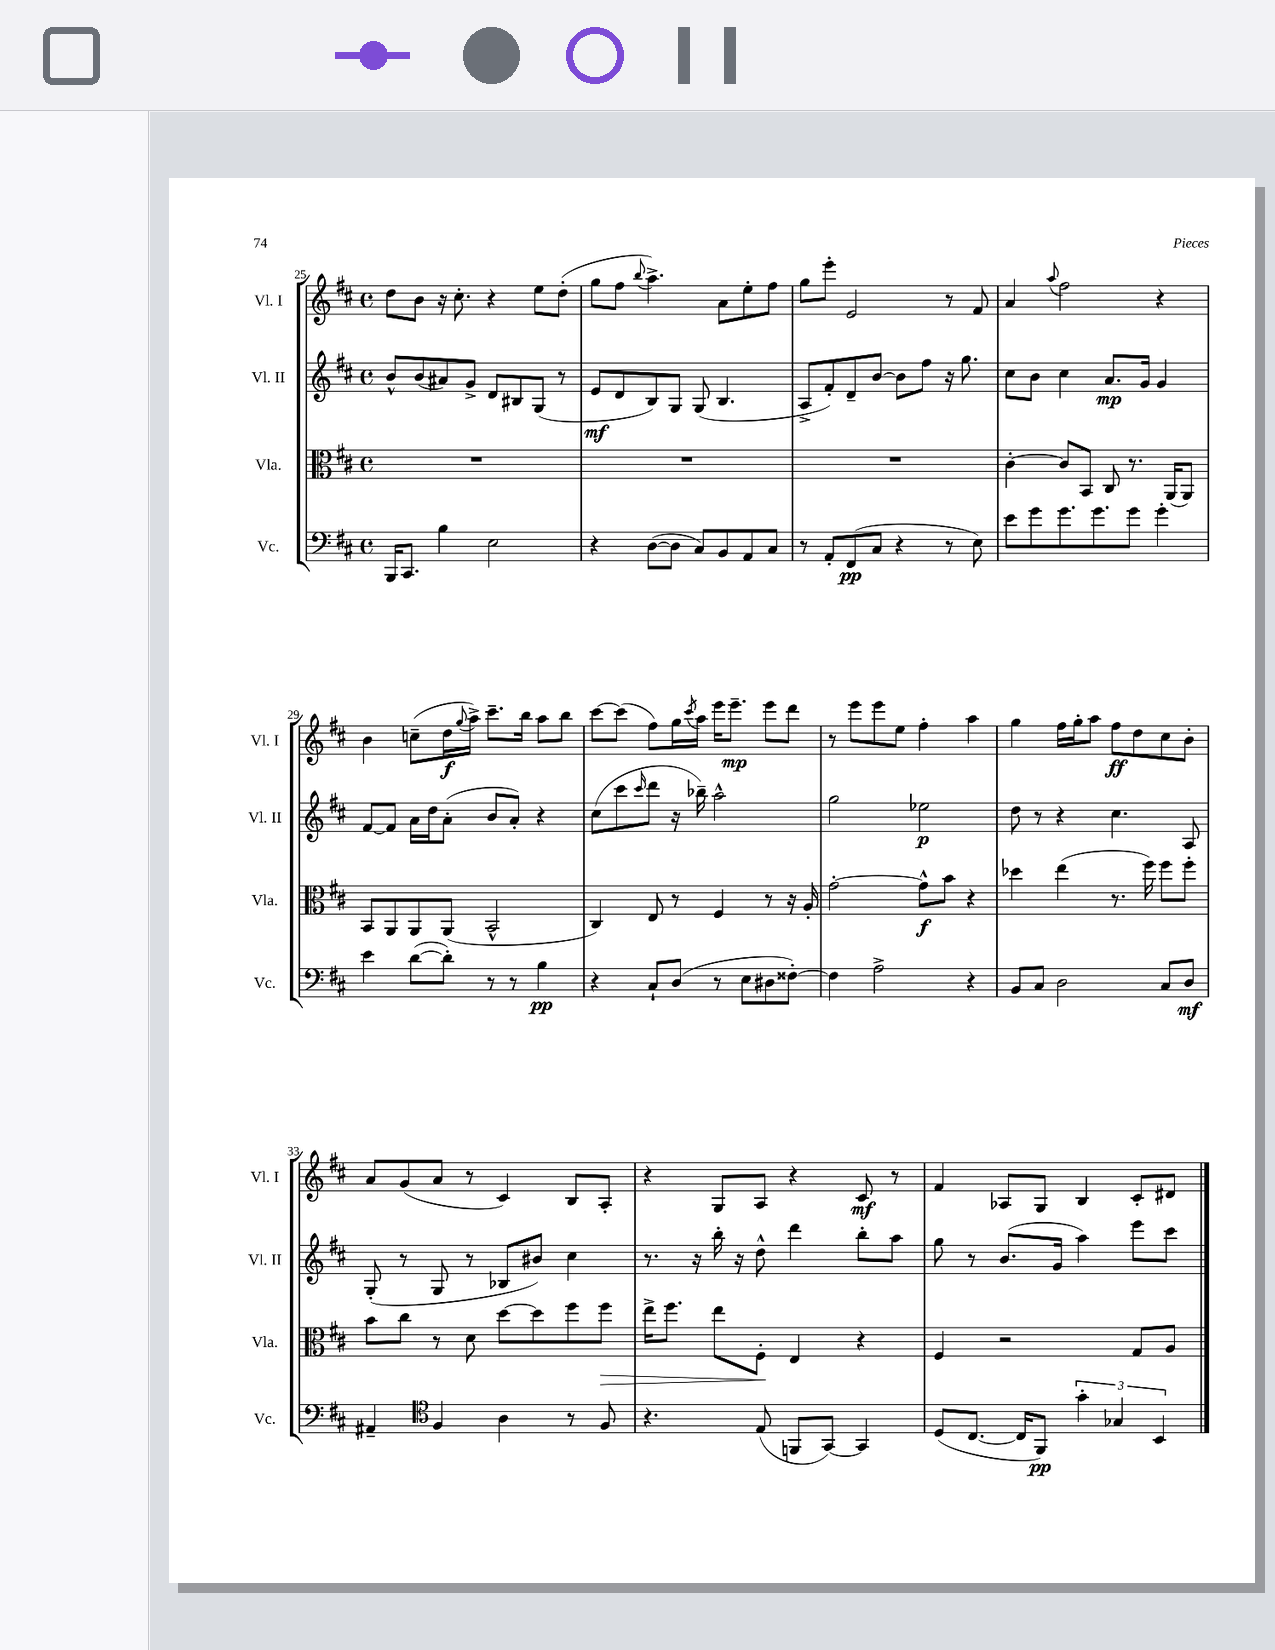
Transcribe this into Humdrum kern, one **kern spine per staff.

**kern	**kern	**kern	**kern
*staff4	*staff3	*staff2	*staff1
*clefF4	*clefC3	*clefG2	*clefG2
*k[f#c#]	*k[f#c#]	*k[f#c#]	*k[f#c#]
*M4/4	*M4/4	*M4/4	*M4/4
*met(c)	*met(c)	*met(c)	*met(c)
16BBB	1r	8b^^	8dd
8.CC#	.	.	.
.	.	(8b	8b
4B	.	8a#)	16r
.	.	.	8.cc#'
.	.	8g^	.
2E	.	8d	4r
.	.	8B#	.
.	.	(8G	8ee
.	.	8r	(8dd'
=	=	=	=
4r	1r	8e	8gg
.	.	8d	8ff#
.	.	.	8qqbb
([8D	.	8B)	4.aa^)
8D]	.	8G	.
8C#)	.	(8G	.
8BB	.	4.B	8a
8AA	.	.	8ee'
8C#	.	.	8ff#
=	=	=	=
8r	1r	8A^	8gg
8AA'	.	8f#')	8eee'
(8FF#	.	8d~	2e
8C#	.	[8b	.
4r	.	8b]	.
.	.	8ff#	.
8r	.	16r	8r
.	.	8.gg	.
8E)	.	.	8f#
=	=	=	=
8e	[4c#'	8cc#	4a
8g	.	8b	.
.	.	.	8qqaa
8.g	8c#]	4cc#	2ff#
.	8BB	.	.
8.g	.	.	.
.	8C#	8.a	.
8g	8.r	.	.
.	.	16g	.
4g'	.	4g	4r
.	(16AA	.	.
.	8AA)	.	.
=	=	=	=
4e	8BB	[8f#	4b
.	8AA	8f#]	.
([8d	8AA	16a	(8cc~
.	.	16dd	.
8d'])	(8AA	(8a'	16dd
.	.	.	8qqgg
.	.	.	16aa^)
8r	2BB^^	8b	8.ccc#~
8r	.	8a')	.
.	.	.	16bb
4B	.	4r	8aa
.	.	.	8bb
=	=	=	=
4r	4C#)	(8cc#	[8ccc#
.	.	8ccc#	(8ccc#]
.	.	16qqccc#	.
8C#`	8E	8ddd	8ff#)
(8D	8r	16r	16gg
.	.	.	8qccc#
.	.	16bb-~)	16aa
8r	4F#	2aa^^	16eee
.	.	.	8.eee~
8E	.	.	.
8D#	8r	.	8eee
[8F##')	16r	.	8ddd
.	16A'	.	.
=	=	=	=
4F##]	[2g'	2gg	8r
.	.	.	8eee
2A^	.	.	8eee
.	.	.	8ee
.	8g^^]	2ee-	4ff#'
.	8b	.	.
4r	4r	.	4aa
=	=	=	=
8BB	4dd-	8dd	4gg
8C#	.	8r	.
2D	(4ee	4r	16ff#
.	.	.	16gg'
.	.	.	8aa
.	8.r	4.cc#	8ff#
.	.	.	8dd
.	16ff#)	.	.
8C#	8ff#	.	8cc#
8D	8ff#'	8A	8b'
=	=	=	=
4AA#~	8b	(8G'	8a
.	8cc#	8r	(8g
*clefC4	*	*	*
4F#	8r	8G	8a
.	8d	8r	8r
4A	[8dd	8B-	4c#)
.	8dd]	8b#)	.
8r	8ff#	4cc#	8B
8F#	8ff#	.	8A'
=	=	=	=
4.r	16ee^	8.r	4r
.	8.ff#	.	.
.	.	16r	.
.	8ee	16bb'	8G
.	.	16r	.
(8E	8F#'	8dd^^	8A
8FF	4E	4ddd	4r
[8GG)	.	.	.
4GG]	4r	8bb'	8c#
.	.	8aa	8r
=	=	=	=
(8D	4F#	8gg	4f#
[8.C#	.	8r	.
.	2r	(8.b	8A-
16C#]	.	.	.
8FF#)	.	.	8G
.	.	16g	.
6g'	.	4aa)	4B
6G-	.	.	.
.	8G	8eee	8c#'
6BB	.	.	.
.	8A	8ccc#	8d#
==	==	==	==
*-	*-	*-	*-
